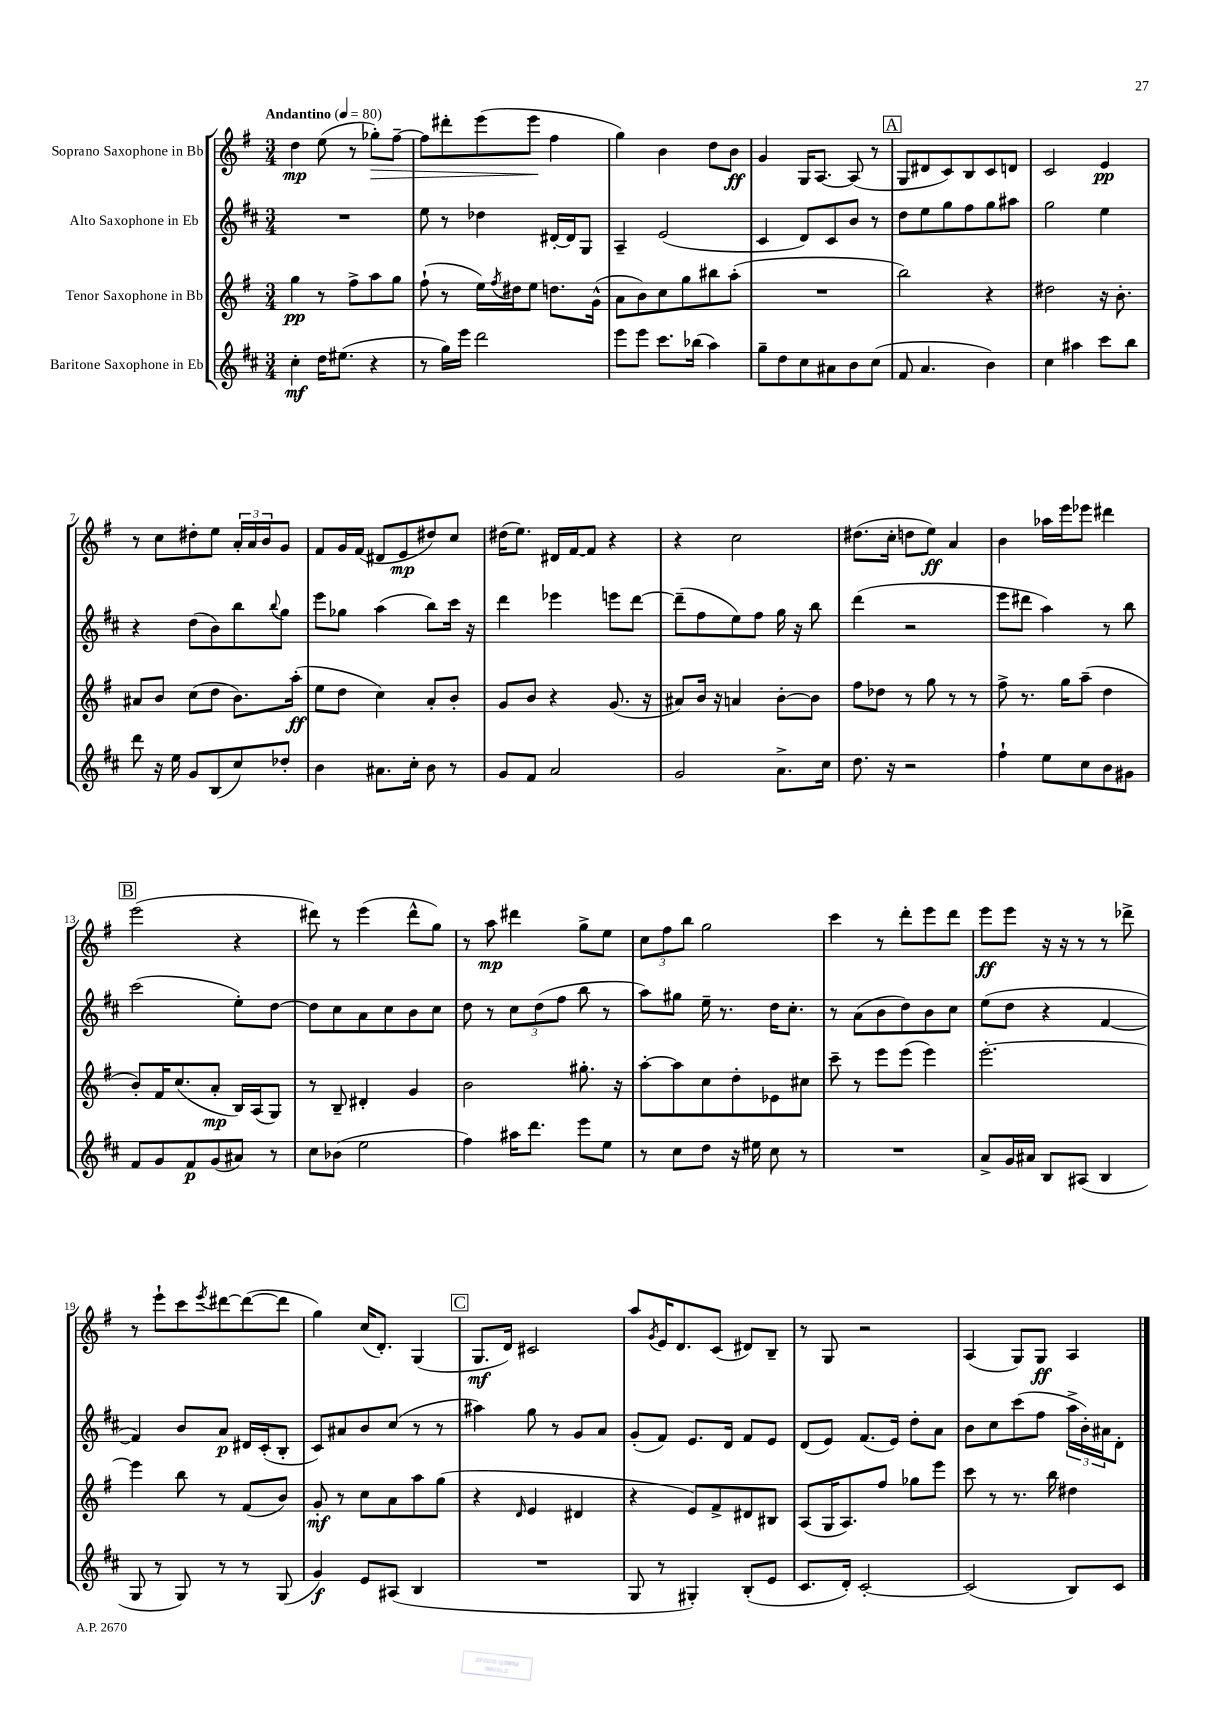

**kern	**dynam	**kern	**dynam	**kern	**dynam	**kern	**dynam
*part4	*part4	*part3	*part3	*part2	*part2	*part1	*part1
*staff4	*staff4	*staff3	*staff3	*staff2	*staff2	*staff1	*staff1
*I"Baritone Saxophone in Eb	*	*I"Tenor Saxophone in Bb	*	*I"Alto Saxophone in Eb	*	*I"Soprano Saxophone in Bb	*
*clefG2	*	*clefG2	*	*clefG2	*	*clefG2	*
*k[f#c#]	*	*k[f#]	*	*k[f#c#]	*	*k[f#]	*
*M3/4	*	*M3/4	*	*M3/4	*	*M3/4	*
*MM80	*	*MM80	*	*MM80	*	*MM80	*
=1	=1	=1	=1	=1	=1	=1	=1
!	!	!	!	!	!	!LO:TX:a:B:t=Andantino	!
4cc#'\	mf	4gg\	pp	2.r	.	4dd\	mp
16dd\KL	.	8r	.	.	.	(8ee\	.
(8.ee#X\J	.	.	.	.	.	.	.
.	.	8ff#^\L	.	.	.	8r	.
!	!	!	!	!	!	!	!LO:HP:b
4r	.	8aa\	.	.	.	8gg-X'\L)	>
.	.	8gg\J	.	.	.	[8ff#~\J	.
=2	=2	=2	=2	=2	=2	=2	=2
8r	.	(8ff#`\	.	8ee\	.	8ff#\L]	.
16gg\LL)	.	8r	.	8r	.	8ddd#X'\	.
16eee\JJ	.	.	.	.	.	.	.
2ddd\	.	16ee\LL)	.	4dd-X\	.	(8eee\	.
.	.	8qff#/	.	.	.	.	.
.	.	16dd#X\J	.	.	.	.	.
.	.	8ee\J	.	.	.	8eee\J	.
.	.	8.ddn\L	.	[16d#X'/LL	.	4ff#\	]
.	.	.	.	16d#/J]	.	.	.
.	.	.	.	8G/J	.	.	.
.	.	(16g^^\Jk	.	.	.	.	.
=3	=3	=3	=3	=3	=3	=3	=3
8eee\L	.	8a\L	.	4A~/	.	4gg\)	.
8eee\J	.	8b\)	.	.	.	.	.
8.ccc#\L	.	8cc\	.	(2e/	.	4b\	.
.	.	8gg\	.	.	.	.	.
(16bb-X\Jk	.	.	.	.	.	.	.
4aa\)	.	8bb#X\	.	.	.	8dd\L	.
.	.	(8aa'\J	.	.	.	8b\J	ff
=4	=4	=4	=4	=4	=4	=4	=4
8gg~\L	.	2.r	.	4c#/	.	4g/	.
8dd\	.	.	.	.	.	.	.
8cc#\	.	.	.	8d/L)	.	16G/KL	.
.	.	.	.	.	.	[8.A/J	.
8a#X\	.	.	.	8c#/	.	.	.
8b\	.	.	.	8b/J	.	(8A/]	.
(8cc#\J	.	.	.	8r	.	8r	.
!!LO:REH:place=s1:t=A
=5	=5	=5	=5	=5	=5	=5	=5
8f#/	.	2bb\)	.	8dd\L	.	8G/L	.
4.a/	.	.	.	8ee\	.	8d#X/	.
.	.	.	.	8gg\	.	8c/)	.
.	.	.	.	8ff#\	.	8B/	.
4b\)	.	4r	.	8gg\	.	8c/	.
.	.	.	.	8aa#X\J	.	8dn/J	.
=6	=6	=6	=6	=6	=6	=6	=6
4cc#\	.	2dd#X\	.	2gg\	.	2c/	.
4aa#X\	.	.	.	.	.	.	.
8ccc#\L	.	16r	.	4ee\	.	4e/	pp
.	.	8.b'\	.	.	.	.	.
8bb\J	.	.	.	.	.	.	.
!!LO:LB:g=z
=7	=7	=7	=7	=7	=7	=7	=7
8ddd\	.	8a#X/L	.	4r	.	8r	.
16r	.	8b/J	.	.	.	8cc\L	.
16ee\	.	.	.	.	.	.	.
8g/L	.	(8cc\L	.	(8dd\L	.	8dd#X'\	.
(8B/	.	8dd\J	.	8b\)	.	8ee\J	.
8cc#/)	.	8.b\L)	.	8bb\	.	24a'/LL	.
.	.	.	.	.	.	24a/	.
.	.	.	.	.	.	24b/J	.
.	.	.	.	8qqbb/	.	.	.
8dd-X'/J	.	.	.	8gg\J	.	8g/J	.
.	.	(16aa'\Jk	ff	.	.	.	.
=8	=8	=8	=8	=8	=8	=8	=8
4b\	.	8ee\L	.	8eee\L	.	8f#/L	.
.	.	8dd\J	.	8gg-X\J	.	16g/L	.
.	.	.	.	.	.	(16f#/JJ	.
8.a#X\L	.	4cc\)	.	(4aa\	.	8d#X/L	.
.	.	.	.	.	.	8e/	mp
16cc#'\Jk	.	.	.	.	.	.	.
8b\	.	8a'/L	.	8bb\L)	.	8dd#X/)	.
8r	.	8b'/J	.	16ccc#\Jk	.	8cc/J	.
.	.	.	.	16r	.	.	.
=9	=9	=9	=9	=9	=9	=9	=9
8g/L	.	8g/L	.	4ddd\	.	(16dd#X\KL	.
.	.	.	.	.	.	8.ee\J)	.
8f#/J	.	8b/J	.	.	.	.	.
2a/	.	4r	.	4eee-X\	.	16d#X/LL	.
.	.	.	.	.	.	[16f#/J	.
.	.	.	.	.	.	8f#/J]	.
.	.	(8.g/	.	8eeen\L	.	4r	.
.	.	.	.	[8ddd\J	.	.	.
.	.	16r	.	.	.	.	.
=10	=10	=10	=10	=10	=10	=10	=10
2g/	.	8a#X/L)	.	(8ddd~\L]	.	4r	.
.	.	16b/Jk	.	8ff#\	.	.	.
.	.	16r	.	.	.	.	.
.	.	4an/	.	8ee\)	.	2cc\	.
.	.	.	.	8ff#\J	.	.	.
8.a^\L	.	[8b'\L	.	16gg\	.	.	.
.	.	.	.	16r	.	.	.
.	.	8b\J]	.	8bb\	.	.	.
16cc#\Jk	.	.	.	.	.	.	.
=11	=11	=11	=11	=11	=11	=11	=11
8.dd\	.	8ff#\L	.	(4ddd\	.	(8.dd#X\L	.
.	.	8dd-X\J	.	.	.	.	.
16r	.	.	.	.	.	16cc'\Jk	.
2r	.	8r	.	2r	.	8ddn\L	.
.	.	8gg\	.	.	.	8ee\J)	ff
.	.	8r	.	.	.	4a/	.
.	.	8r	.	.	.	.	.
=12	=12	=12	=12	=12	=12	=12	=12
4ff#`\	.	8ff#^\	.	8eee\L	.	4b\	.
.	.	8.r	.	8ddd#X\J	.	.	.
8ee\L	.	.	.	4aa\)	.	16aa-X\LL	.
.	.	16gg\KL	.	.	.	16eee\J	.
8cc#\	.	(8aa~\J	.	.	.	8eee-X\J	.
8b\	.	4dd\	.	8r	.	4ddd#X\	.
8g#X\J	.	.	.	8bb\	.	.	.
!!LO:LB:g=z
!!LO:REH:place=s1:t=B
=13	=13	=13	=13	=13	=13	=13	=13
8f#/L	.	8b'/L)	.	(2ccc#\	.	(2eee\	.
8g/	.	16f#/K	.	.	.	.	.
.	.	(8.cc/	.	.	.	.	.
8f#/	p	.	.	.	.	.	.
(8g/	.	8a'/J	mp	.	.	.	.
8a#X/J)	.	16B/LL)	.	8ee'\L)	.	4r	.
.	.	(16A/J	.	.	.	.	.
8r	.	8G/J)	.	[8dd\J	.	.	.
=14	=14	=14	=14	=14	=14	=14	=14
8cc#\L	.	8r	.	8dd\L]	.	8ddd#X\)	.
(8b-X\J	.	8B~/	.	8cc#\	.	8r	.
2ee\	.	4d#X'/	.	8a\	.	(4eee\	.
.	.	.	.	8cc#\	.	.	.
.	.	4g/	.	8b\	.	8ddd#^^\L	.
.	.	.	.	8cc#\J	.	8gg\J)	.
=15	=15	=15	=15	=15	=15	=15	=15
4ff#\)	.	2b\	.	8dd\	.	8r	.
.	.	.	.	8r	.	8aa\	mp
16aa#X\KL	.	.	.	12cc#\L	.	4ddd#X\	.
8.ddd\J	.	.	.	.	.	.	.
.	.	.	.	(12dd\	.	.	.
.	.	.	.	12ff#\J	.	.	.
8eee\L	.	8.gg#X'\	.	8bb\	.	8gg^\L	.
8ee\J	.	.	.	8r	.	8ee\J	.
.	.	16r	.	.	.	.	.
=16	=16	=16	=16	=16	=16	=16	=16
8r	.	[8aa'\L	.	8aa\L)	.	12cc\L	.
.	.	.	.	.	.	12ff#\	.
8cc#\L	.	8aa\]	.	8gg#X\J	.	.	.
.	.	.	.	.	.	12bb\J	.
8dd\J	.	8cc\	.	16ee~\	.	2gg\	.
.	.	.	.	8.r	.	.	.
16r	.	8dd'\	.	.	.	.	.
16ee#X\	.	.	.	.	.	.	.
8cc#\	.	8e-X\	.	16dd\KL	.	.	.
.	.	.	.	8.cc#'\J	.	.	.
8r	.	8cc#X\J	.	.	.	.	.
=17	=17	=17	=17	=17	=17	=17	=17
2.r	.	8ccc~\	.	8r	.	4ccc\	.
.	.	8r	.	(8a\L	.	.	.
.	.	8eee\L	.	8b\	.	8r	.
.	.	(8eee\J	.	8dd\)	.	8ddd'\L	.
.	.	4eee\)	.	8b\	.	8eee\	.
.	.	.	.	8cc#\J	.	8ddd\J	.
=18	=18	=18	=18	=18	=18	=18	=18
8a^/L	.	[2.eee'\	.	(8ee\L	.	8eee\L	ff
16g/L	.	.	.	8dd\J	.	8eee\J	.
16a#X/JJ	.	.	.	.	.	.	.
8B/L	.	.	.	4r	.	16r	.
.	.	.	.	.	.	16r	.
(8A#X/J	.	.	.	.	.	8r	.
4B/	.	.	.	[4f#/	.	8r	.
.	.	.	.	.	.	8ddd-X^\	.
!!LO:LB:g=z
=19	=19	=19	=19	=19	=19	=19	=19
8G/	.	4eee\]	.	4f#/])	.	8r	.
8r	.	.	.	.	.	8eee`\L	.
8G/)	.	8bb\	.	8b/L	.	8ccc\	.
.	.	.	.	.	.	8qeee/	.
8r	.	8r	.	8a/J	p	[8ddd#X\	.
8r	.	(8f#/L	.	16d#X/LL	.	(8ddd#\_	.
.	.	.	.	(16c#'/J	.	.	.
(8G/	.	8b/J)	.	8B'/J	.	8ddd#\J]	.
=20	=20	=20	=20	=20	=20	=20	=20
4g/)	f	8g'/	mf	8c#/L)	.	4gg\)	.
.	.	8r	.	8a#X/	.	.	.
8e/L	.	8cc\L	.	8b/	.	(16cc/KL	.
.	.	.	.	.	.	8.d'/J)	.
(8A#X/J	.	8a\	.	(8cc#/J	.	.	.
4B/	.	8aa\	.	8r	.	(4G/	.
.	.	(8gg\J	.	8r	.	.	.
!!LO:REH:place=s1:t=C
=21	=21	=21	=21	=21	=21	=21	=21
2.r	.	4r	.	4aa#X\)	.	8.G/L	mf
.	.	.	.	.	.	16d/Jk)	.
.	.	16qqd/	.	.	.	.	.
.	.	4e/	.	8gg\	.	2c#X/	.
.	.	.	.	8r	.	.	.
.	.	4d#X/	.	8g/L	.	.	.
.	.	.	.	8a/J	.	.	.
=22	=22	=22	=22	=22	=22	=22	=22
8G/	.	4r	.	(8g'/L	.	8aa/L	.
.	.	.	.	.	.	8qg/	.
8r	.	.	.	8f#/J)	.	16e/K	.
.	.	.	.	.	.	8.d/	.
4G#X'/)	.	8e/L)	.	8.e/L	.	.	.
.	.	8f#^/	.	.	.	(8c/J	.
.	.	.	.	16d/Jk	.	.	.
(8B'/L	.	8d#X/	.	8f#/L	.	8d#X/L)	.
8e/J	.	8B#X/J	.	8e/J	.	8B~/J	.
=23	=23	=23	=23	=23	=23	=23	=23
8.c#/L	.	(8A/L	.	(8d/L	.	8r	.
.	.	16G/K	.	8e/J)	.	8G/	.
16d'/Jk)	.	8.A/)	.	.	.	.	.
[2c#'/	.	.	.	(8.f#/L	.	2r	.
.	.	8ff#/J	.	.	.	.	.
.	.	.	.	16e/Jk)	.	.	.
.	.	8gg-X\L	.	8dd'\L	.	.	.
.	.	8eee\J	.	8a\J	.	.	.
=24	=24	=24	=24	=24	=24	=24	=24
(2c#/]	.	8ccc\	.	8b\L	.	(4A/	.
.	.	8r	.	8cc#\	.	.	.
.	.	8.r	.	(8ccc#\	.	8G/L)	.
.	.	.	.	8ff#\J	.	8G/J	ff
.	.	16bb\	.	.	.	.	.
8B/L)	.	4dd#X\	.	24aa^\LL	.	4A/	.
.	.	.	.	24b'\)	.	.	.
.	.	.	.	24a#X\J	.	.	.
8c#/J	.	.	.	8d'\J	.	.	.
==	==	==	==	==	==	==	==
*-	*-	*-	*-	*-	*-	*-	*-
